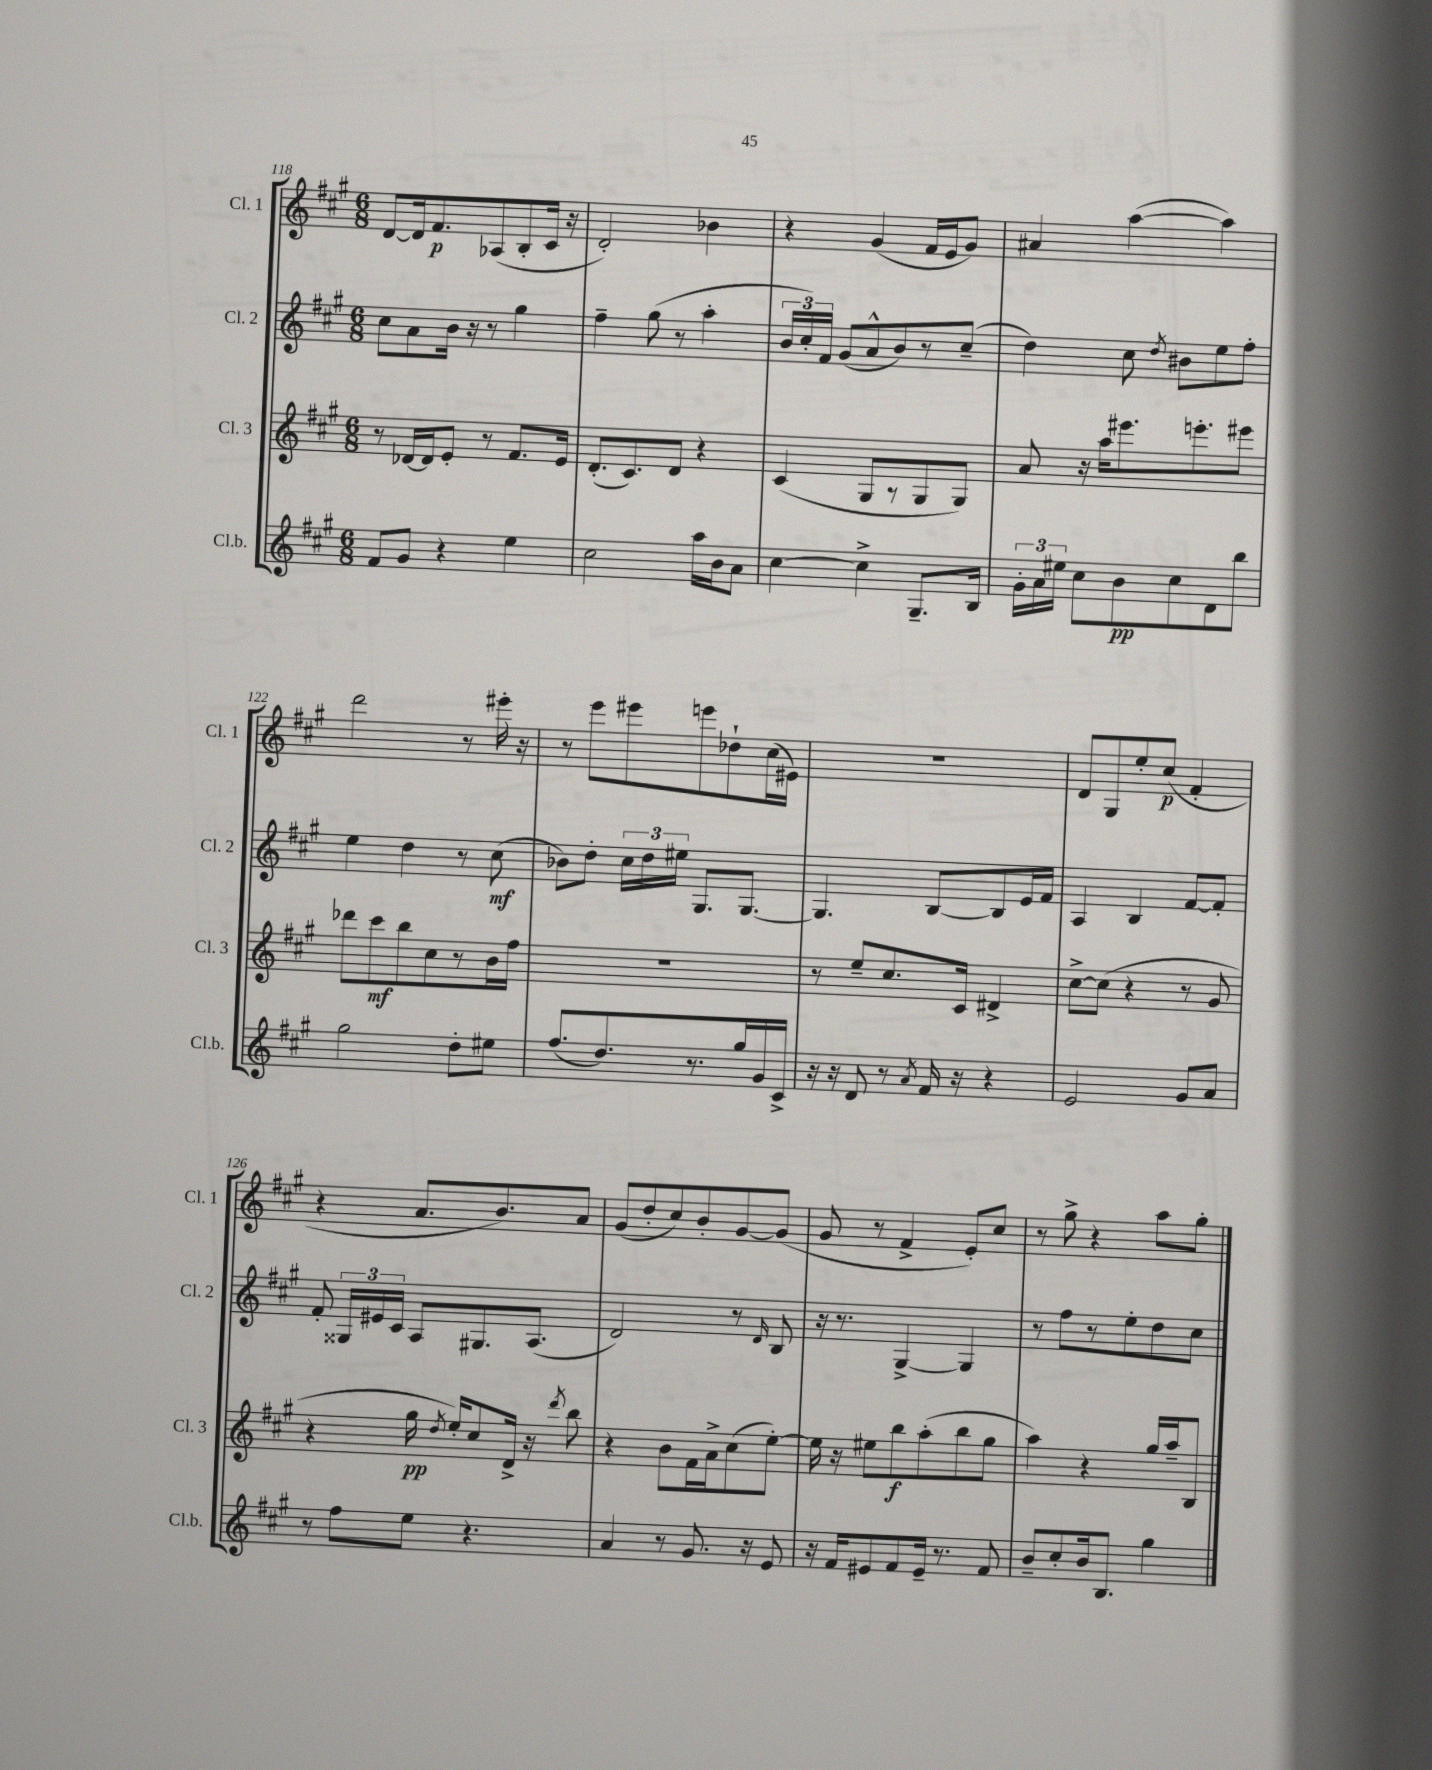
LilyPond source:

<<
\new StaffGroup <<
\new Staff = "s0" \with { instrumentName = "Cl. 1" shortInstrumentName = "Cl. 1" } {
    \clef treble \key a \major \numericTimeSignature \time 6/8
    \autoBeamOff d'8[~ d'16 fis'8.\p aes8( b8-. cis'16] r16 |
    d'2-.) bes'4 |
    r4 gis'4( fis'16[ e'16 gis'8]) |
    ais'4 a''4~( a''4) |
    d'''2 r8 eis'''16-. r16 |
    r8 e'''8[ eis'''8 e'''8 des''8-! cis''16( eis'16]) |
    R2. |
    d'8[ gis8 e''8-. cis''8]\p( fis'4-. |
    r4 a'8.[ b'8.) a'8] |
    gis'8[( d''8-. cis''8) b'8-. gis'8~ gis'8]( |
    gis'8 r8 fis'4-> e'8[-.) cis''8] |
    r8 gis''8-> r4 a''8[ gis''8]-. \bar "|." |
}
\new Staff = "s1" \with { instrumentName = "Cl. 2" shortInstrumentName = "Cl. 2" } {
    \clef treble \key a \major \numericTimeSignature \time 6/8
    \autoBeamOff cis''8[ a'8 b'16] r16 r8 gis''4 |
    fis''4-- gis''8( r8 a''4-. |
    \tuplet 3/2 { b'16[ cis''16-.) fis'16] } gis'8[( a'8-^ b'8) r8 cis''8]--( |
    d''4) cis''8 \acciaccatura { d''8 } bis'8[ e''8 fis''8]-. |
    e''4 d''4 r8 cis''8\mf( |
    bes'8[) d''8]-. \tuplet 3/2 { cis''16[ d''16 eis''16] } gis8.[ gis8.]~ |
    gis4. b8[~ b8 e'16 fis'16] |
    a4 b4 fis'8[~ fis'8]-. |
    fis'8-. \tuplet 3/2 { gisis16[ eis'16 cis'16] } a8[ gis8. a8.]( |
    d'2) r8 \grace { d'16 } b8 |
    r16 r8. gis4~-> gis4 |
    r8 fis''8[ r8 e''8-. d''8 cis''8] \bar "|." |
}
\new Staff = "s2" \with { instrumentName = "Cl. 3" shortInstrumentName = "Cl. 3" } {
    \clef treble \key a \major \numericTimeSignature \time 6/8
    \autoBeamOff r8 des'16[~ des'16 e'8]-. r8 fis'8.[ e'16] |
    d'8.[-.( cis'8.) d'8] r4 |
    cis'4( gis8[ r8 gis8 gis8]) |
    a'8 r16 a''16[ eis'''8. e'''8.-. eis'''8] |
    des'''8[ cis'''8\mf b''8 cis''8 r8 b'16 fis''16] |
    R2. |
    r8 e''8[-- cis''8. cis'16] dis'4-> |
    cis''8[~-> cis''8]( r4 r8 gis'8 |
    r4 gis''16\pp \acciaccatura { d''8 } e''16[-.) cis''8 d'16]-> r16 \acciaccatura { d'''8 } b''8 |
    r4 b'8[ fis'16 a'16-> cis''8( e''8]~-.) |
    e''16 r16 eis''8[ b''8\f a''8-.( b''8 gis''8] |
    a''4) r4 gis''16[ a''16-- b8] \bar "|." |
}
\new Staff = "s3" \with { instrumentName = "Cl.b." shortInstrumentName = "Cl.b." } {
    \clef treble \key a \major \numericTimeSignature \time 6/8
    \autoBeamOff fis'8[ gis'8] r4 e''4 |
    cis''2 a''16[ b'16 a'8] |
    cis''4~ cis''4-> gis8.[-- b16] |
    \tuplet 3/2 { gis'16[-. a'16 eis''16] } cis''8[ b'8\pp cis''8 d'8 b''8] |
    gis''2 d''8[-. eis''8] |
    fis''8.[( d''8.) r8. gis''16 gis'16 cis'16]-> |
    r16 r16 d'8 r8 \acciaccatura { a'8 } fis'16 r16 r4 |
    e'2 gis'8[ a'8] |
    r8 fis''8[ e''8] r4. |
    a'4 r8 gis'8. r16 e'8 |
    r16 fis'16[ eis'8 fis'8 eis'16]-- r8. fis'8 |
    b'8[-- cis''8-. b'16 b8.] gis''4 \bar "|." |
}
>>
>>
\layout { \context { \Score currentBarNumber = #118 } }
